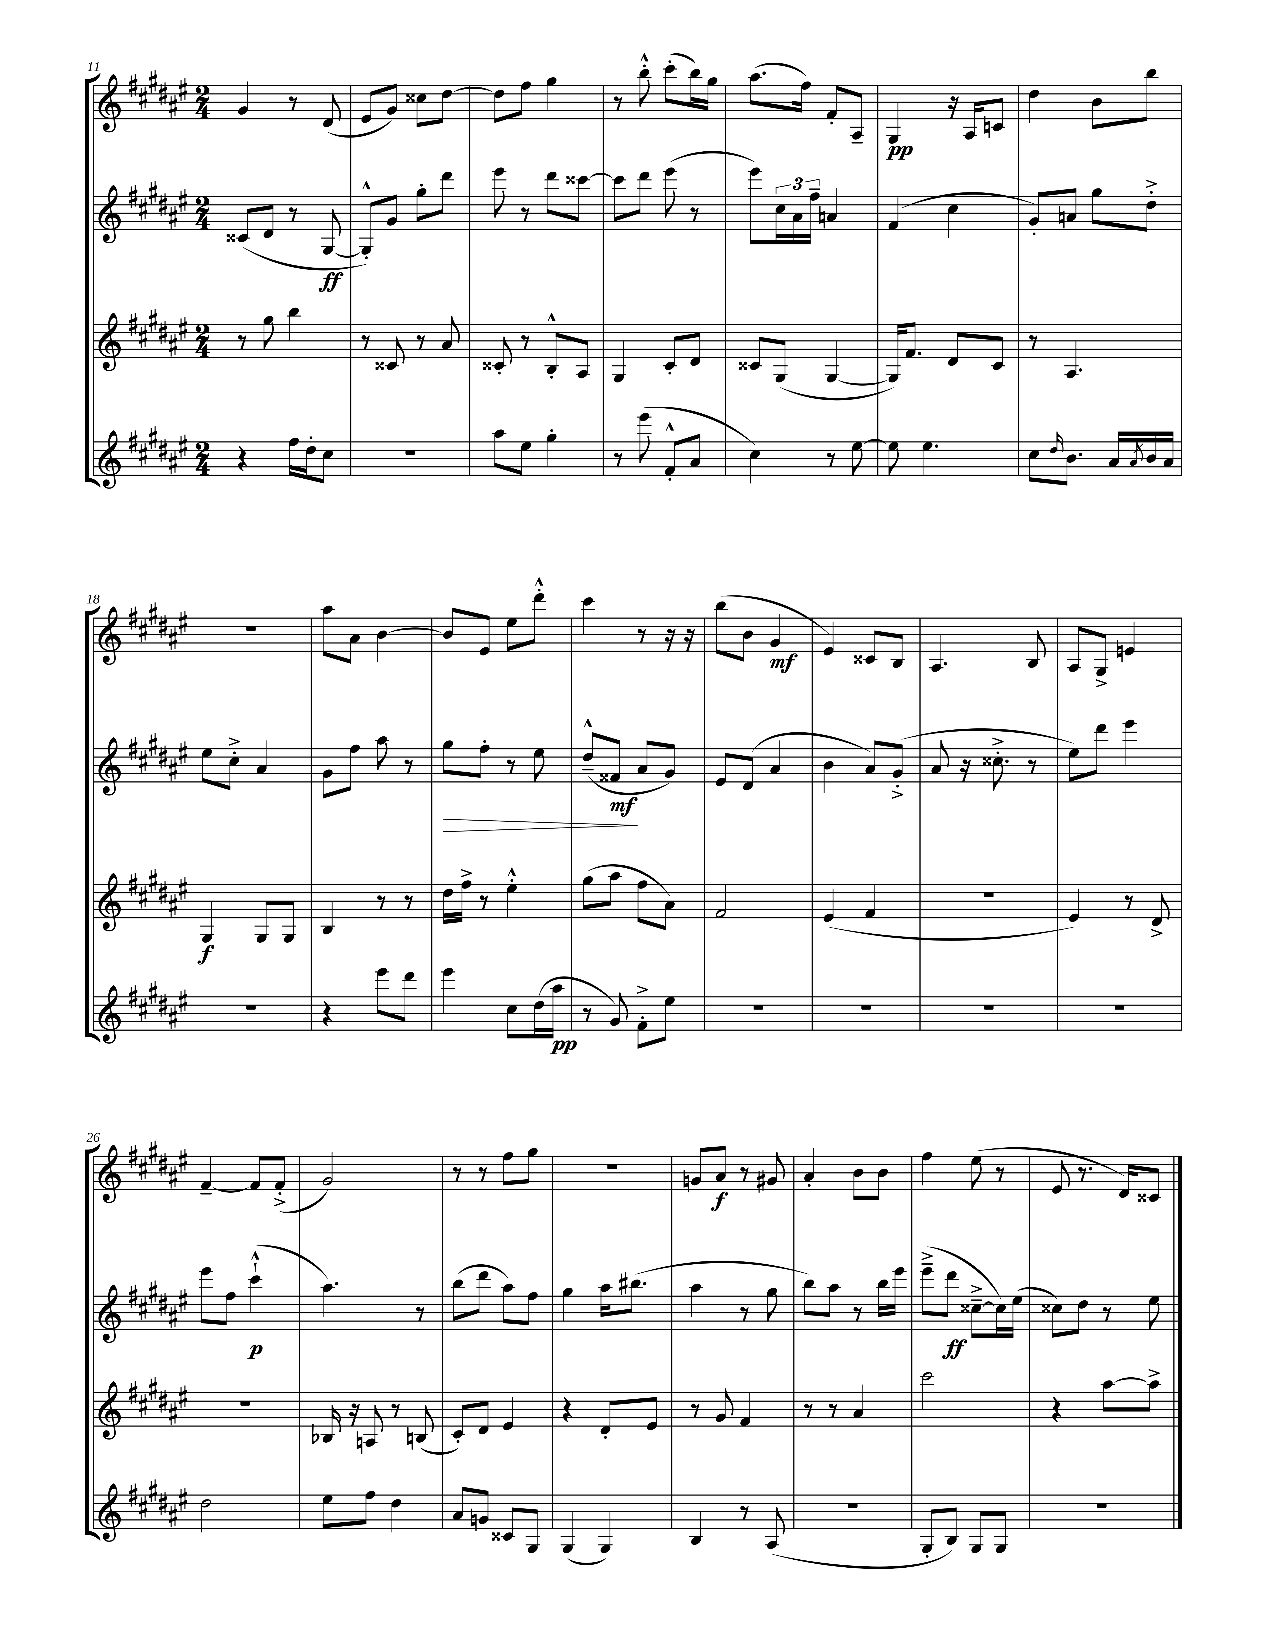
<<
\new StaffGroup <<
\new Staff = "s0" {
    \clef treble \key fis \major \numericTimeSignature \time 2/4
    gis'4 r8 dis'8( |
    eis'8 gis'8) cisis''8 dis''8~ |
    dis''8 fis''8 gis''4 |
    r8 b''8-.-^ cis'''8-.( b''16) gis''16 |
    ais''8.( fis''16) fis'8-. ais8-- |
    gis4\pp r16 ais16 c'8 |
    dis''4 b'8 b''8 |
    r2 |
    ais''8 ais'8 b'4~ |
    b'8 eis'8 eis''8 dis'''8-.-^ |
    cis'''4 r8 r16 r16 |
    b''8( b'8 gis'4\mf |
    eis'4) cisis'8 b8 |
    ais4. b8 |
    ais8 gis8-> e'4 |
    fis'4~-- fis'8 fis'8-.->( |
    gis'2) |
    r8 r8 fis''8 gis''8 |
    r2 |
    g'8 ais'8\f r8 gis'8 |
    ais'4-. b'8 b'8 |
    fis''4 eis''8( r8 |
    eis'8 r8. dis'16) cisis'8 \bar "|." |
}
\new Staff = "s1" {
    \clef treble \key fis \major \numericTimeSignature \time 2/4
    cisis'8( dis'8 r8 gis8~\ff |
    gis8-.-^) gis'8 gis''8-. dis'''8 |
    eis'''8 r8 dis'''8 cisis'''8~ |
    cisis'''8 dis'''8 eis'''8( r8 |
    eis'''8) \tuplet 3/2 { cis''16 ais'16 fis''16-- } a'4 |
    fis'4( cis''4 |
    gis'8-.) a'8 gis''8 dis''8-.-> |
    eis''8 cis''8-.-> ais'4 |
    gis'8 fis''8 ais''8 r8 |
    gis''8\> fis''8-. r8 eis''8 |
    dis''8---^( fisis'8\mf\! ais'8 gis'8) |
    eis'8 dis'8( ais'4 |
    b'4 ais'8) gis'8-.->( |
    ais'8 r16 cisis''8.-.-> r8 |
    eis''8) dis'''8 eis'''4 |
    eis'''8 fis''8 cis'''4-!-^\p( |
    ais''4.) r8 |
    b''8( dis'''8 ais''8) fis''8 |
    gis''4 ais''16 bis''8.( |
    ais''4 r8 gis''8 |
    b''8) ais''8 r8 b''16 eis'''16 |
    eis'''8--->( dis'''8\ff cisis''8~---> cisis''16) eis''16( |
    cisis''8) dis''8 r8 eis''8 \bar "|." |
}
\new Staff = "s2" {
    \clef treble \key fis \major \numericTimeSignature \time 2/4
    r8 gis''8 b''4 |
    r8 cisis'8 r8 ais'8 |
    cisis'8-. r8 b8-.-^ ais8 |
    gis4 cis'8-. dis'8 |
    cisis'8 gis8( gis4~ |
    gis16) fis'8. dis'8 cis'8 |
    r8 ais4. |
    gis4\f gis8 gis8 |
    b4 r8 r8 |
    dis''16 fis''16-> r8 eis''4-.-^ |
    gis''8( ais''8 fis''8 ais'8) |
    fis'2 |
    eis'4( fis'4 |
    R2 |
    eis'4) r8 dis'8-> |
    R2 |
    bes16 r16 a8 r8 b8( |
    cis'8-.) dis'8 eis'4 |
    r4 dis'8-. eis'8 |
    r8 gis'8 fis'4 |
    r8 r8 ais'4 |
    cis'''2 |
    r4 ais''8~ ais''8-> \bar "|." |
}
\new Staff = "s3" {
    \clef treble \key fis \major \numericTimeSignature \time 2/4
    r4 fis''16 dis''16-. cis''8 |
    r2 |
    ais''8 eis''8 gis''4-. |
    r8 eis'''8( fis'8-.-^ ais'8 |
    cis''4) r8 eis''8~ |
    eis''8 eis''4. |
    cis''8 \grace { dis''16 } b'8. ais'16 \acciaccatura { ais'8 } b'16 ais'16 |
    R2 |
    r4 eis'''8 dis'''8 |
    eis'''4 cis''8 dis''16( ais''16\pp |
    r8 gis'8) fis'8-.-> eis''8 |
    R2 |
    R2 |
    R2 |
    R2 |
    dis''2 |
    eis''8 fis''8 dis''4 |
    ais'8 g'8 cisis'8 gis8 |
    gis4( gis4) |
    b4 r8 ais8( |
    R2 |
    gis8-. b8) gis8 gis8 |
    R2 \bar "|." |
}
>>
>>
\layout { \context { \Score currentBarNumber = #11 } }
